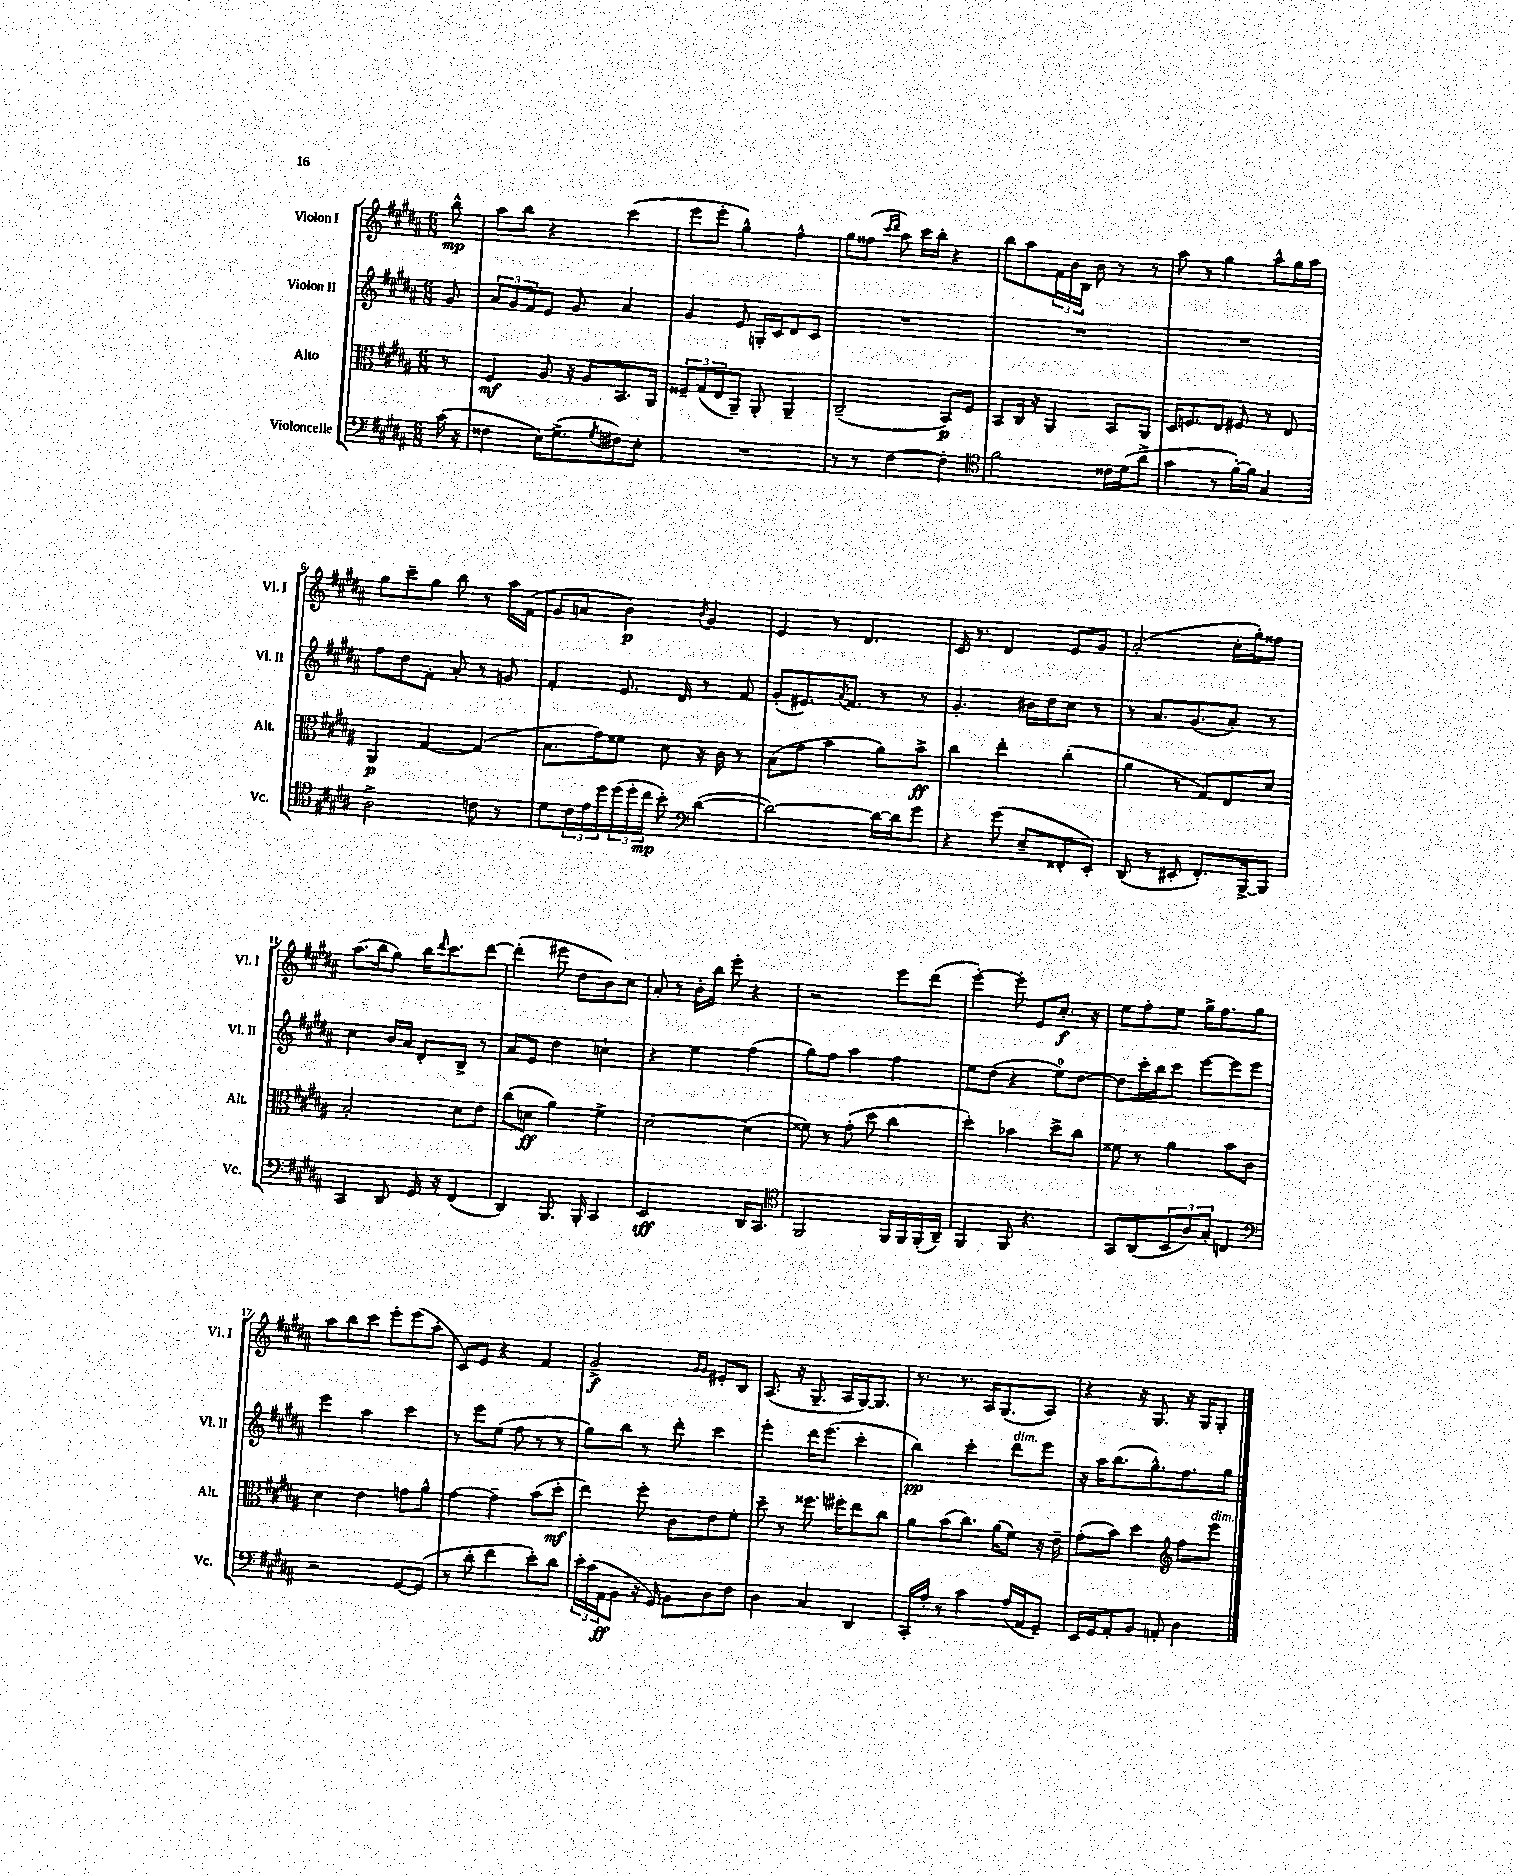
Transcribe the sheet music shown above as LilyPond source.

<<
\new StaffGroup <<
\new Staff = "s0" \with { instrumentName = "Violon I" shortInstrumentName = "Vl. I" } {
    \clef treble \key b \major \numericTimeSignature \time 6/8 \partial 8
    b''8-^\mp |
    ais''8 b''8 r4 cis'''4( |
    e'''8 e'''8-. gis''4-^) fis''4-^ |
    gis''8 fisis''8( \grace { cis'''16 dis'''16 } ais''8) cis'''16 b''16-. r4 |
    b''8 ais''8 \tuplet 3/2 { fis'16 b'16 b16 } b'8 r8 r8 |
    ais''8 r8 gis''4 ais''8-^ gis''16 ais''16 |
    gis''8 cis'''8-- gis''8 b''8 r8 ais''16 fis'16( |
    gis'8 a'8 b'4\p) \acciaccatura { b'8 } gis'4 |
    e'4 r8 dis'4. |
    cis'16 r8. dis'4 e'8 gis'8 |
    ais'2-.( cis''16-. gis''16-.) fisis''8 |
    ais''8.( b''16 gis''8) b''16 \grace { dis'''16 } cis'''8. dis'''8~ |
    dis'''4-.( eis'''8 dis''8 b'8) cis''8 |
    ais'8-. r8 b'16-. b''16 e'''8-. r4 |
    r2 e'''8 dis'''8( |
    e'''4~-.) e'''8-. e'8 cis''8.-.\f r16 |
    e''8 fis''8-. e''8 gis''16-> fis''8. gis''8 |
    ais''8 b''8 cis'''8 e'''8-. e'''8( ais''8-. |
    cis'8) e'8 r4 fis'4 |
    gis'2->\f \grace { gis'16 gis'16 } eis'8-. b8 |
    ais8.( r16 gis8.-- ais16 gis16~) gis8. |
    r8. r8. ais16 gis8.( ais8) |
    r4 r16 gis8. r16 gis16 gis8-. \bar "|." |
}
\new Staff = "s1" \with { instrumentName = "Violon II" shortInstrumentName = "Vl. II" } {
    \clef treble \key b \major \numericTimeSignature \time 6/8 \partial 8
    gis'8 |
    \tuplet 3/2 { ais'8 gis'8 fis'8 } e'8 gis'8 ais'4 |
    gis'4 e'8 g16-. cis'16 dis'8 cis'8 |
    R2. |
    R2. |
    R2. |
    fis''8 dis''8 fis'8-. ais'8-. r8 g'8 |
    fis'4-. e'8. dis'16 r8 fis'8 |
    gis'8-.( eis'8.) \acciaccatura { ais'8 } fis'8. r8 r8 |
    gis'4.-. bis'16 dis''16 cis''8 r8 |
    r8 ais'8. gis'8.( ais'8-.) r8 |
    cis''4 b'16 ais'16 dis'8-. b8-> r8 |
    ais'8 e'8 dis''4 c''4-! |
    r4 e''4 fis''4( |
    gis''8) fis''8 ais''4 fis''4 |
    e''8 dis''8( r4 e''8-0) dis''8~ |
    dis''8 cis'''16-. b''16 cis'''8 e'''8~ e'''8 e'''8 |
    e'''4 ais''4 cis'''4 |
    r8 e'''8 e''8( fis''8 r8 r8 |
    gis''8) b''8 r8 dis'''8-. cis'''4 |
    e'''4-. dis'''16 e'''8.( cis'''4-. |
    b''4\pp) cis'''4-. dis'''8^\markup { \italic "dim." } e'''8 |
    r16 ais''16 b''8.( gis''8.-^) fis''8. gis''16 \bar "|." |
}
\new Staff = "s2" \with { instrumentName = "Alto" shortInstrumentName = "Alt." } {
    \clef alto \key b \major \numericTimeSignature \time 6/8 \partial 8
    r8 |
    fis4\mf ais8 r16 ais16 b,8. ais,16 |
    \tuplet 3/2 { fisis8-- gis8( e8 } ais,8--) ais,8-. ais,4-- |
    cis2--( b,8\p) fis8 |
    b,8 cis16 r16 ais,4 b,8 ais,8 |
    dis16 f8. e8 fis8 r8 e8 |
    ais,4\p gis4~ gis4( |
    b8. gis'16) fisis'8 dis'8 r16 cis'16 r8 |
    b8( gis'8 b'4 ais'8) b'8->\ff |
    cis''4 e''4-. cis''4-.( |
    ais'4 r8 gis8) e8 dis'8 |
    b2-. dis'8 e'8 |
    cis''8( d'8\ff ais'4) fis'4-> |
    dis'2~ dis'4( |
    fisis'8) r8 gis'8-.( dis''8 cis''4 |
    dis''4-.) bes'4 dis''8-> cis''8 |
    fisis'8 r8 ais'4 b'8 cis'8 |
    dis'4 e'4 g'8 ais'8-^ |
    gis'4~ gis'4-- b'8( dis''8-.\mf |
    e''4) fis''8-. cis'8 e'8 fis'8-. |
    dis''8-- r8 fisis''8. fis''16-. e''8 cis''8 |
    ais'8 b'8( cis''8.) ais'16( fis'8) r16 e'16-- |
    gis'8-.( b'8) dis''4 \clef treble fis''8 e'''8^\markup { \italic "dim." } \bar "|." |
}
\new Staff = "s3" \with { instrumentName = "Violoncelle" shortInstrumentName = "Vc." } {
    \clef bass \key b \major \numericTimeSignature \time 6/8 \partial 8
    cis'16( r16 |
    fisis4 e16) gis8.->( \acciaccatura { gis8 } fis8) e8-. |
    R2. |
    r8 r8 fis4~ fis4-. |
    \clef tenor fis'2 cisis'16 dis'16( ais'8-> |
    gis'4 r8 fis'16~-.) fis'16 gis4 |
    ais2-> c'8 r8 |
    dis'8 \tuplet 3/2 { cis'16 e'16 dis''16 } \tuplet 3/2 { dis''16( dis''16-. cis''16\mp } b'8-.) \clef bass dis'4~( |
    dis'2~) dis'16~ dis'16 gis'8 |
    r4 gis'8( e8-- fisis,8-. e,8-.) |
    dis,8( r8 eis,8-. fis,8.-.) b,,16~-> b,,8 |
    cis,4 dis,8 gis,16 r16 fis,4( |
    dis,4) b,,8. b,,16-. cis,4 |
    e,2\sff dis,16 cis,8. |
    \clef tenor fis,2 fis,16 fis,16 fis,16-.( ais,16--) |
    fis,4 fis,8 r4. |
    gis,8 ais,8( \tuplet 3/2 { b,8 ais8) gis8-. } c4 |
    \clef bass r2 gis,8~ gis,8( |
    r8 dis'8-. fis'4 e'8-.) dis'8 |
    \tuplet 3/2 { e'16-. cis'16( ais,16\ff } b,8 r16 gis,16) b,8 dis8 fis8 |
    dis4 cis4 dis,4 |
    cis,16-. ais16-. r8 cis'4 ais16( ais,16 gis,8--) |
    e,16 gis,16 ais,8-. b,8 a,8-. dis4 \bar "|." |
}
>>
>>
